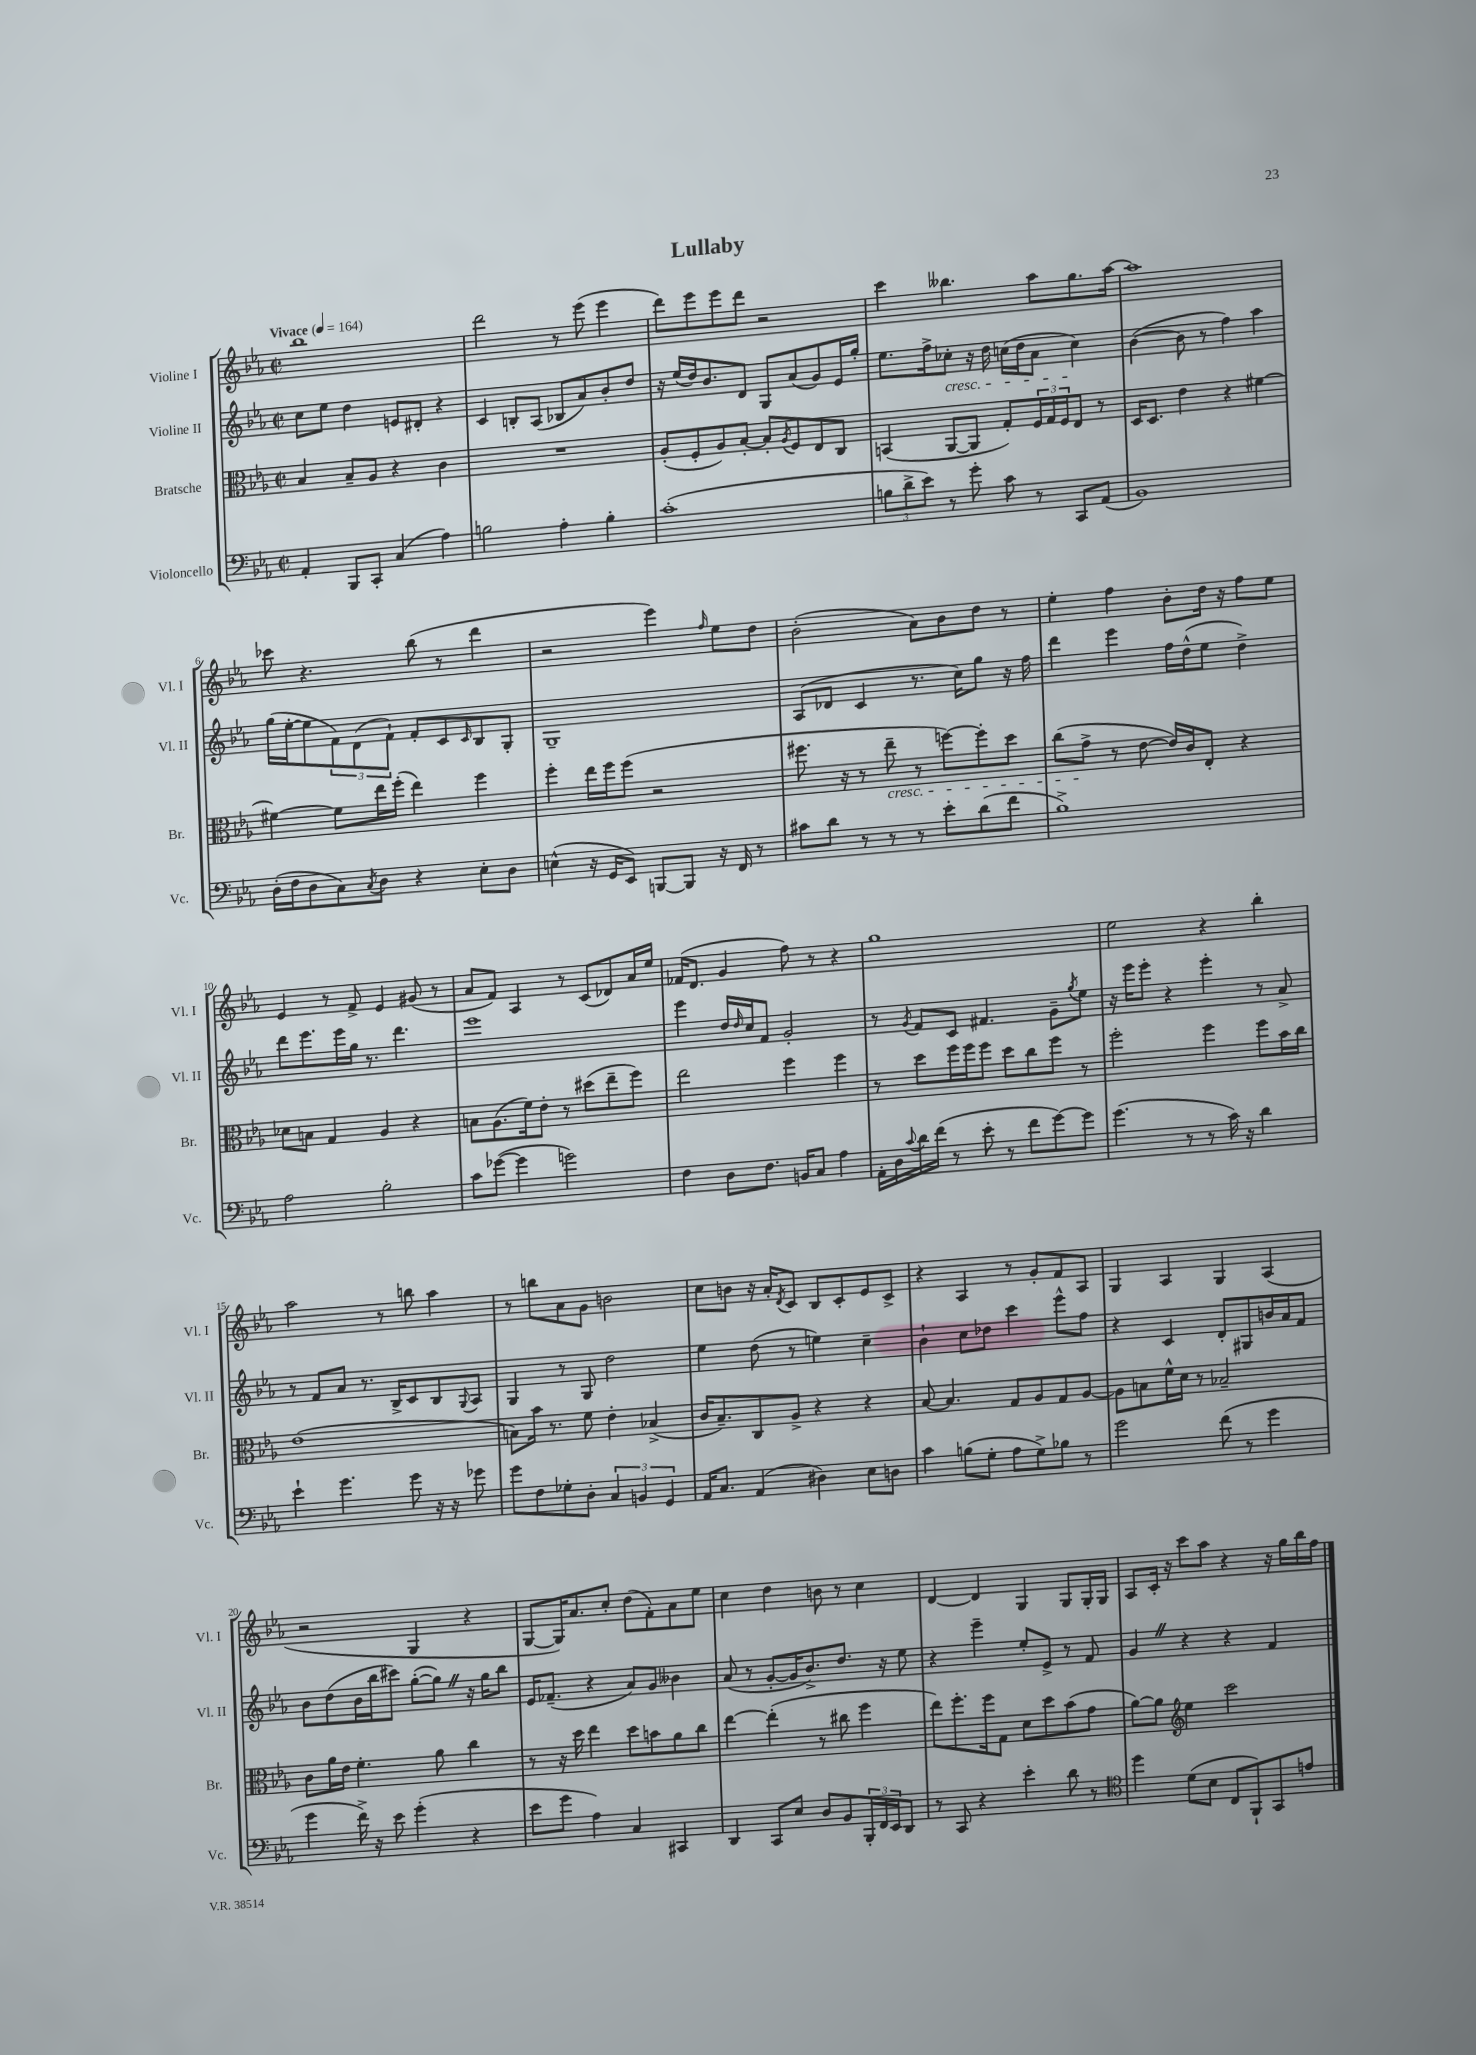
\header { title = "Lullaby" }
<<
\new StaffGroup <<
\new Staff = "s0" \with { instrumentName = "Violine I" shortInstrumentName = "Vl. I" } {
    \clef treble \key ees \major \defaultTimeSignature \time 2/2 \tempo "Vivace" 4 = 164
    bes''1 |
    d'''2 r8 ees'''8( ees'''4 |
    d'''8) ees'''8 ees'''8 d'''8 r2 |
    c'''4 beses''4. aes''8 g''8. aes''16~ |
    aes''1 |
    ces'''8 r4. bes''8( r8 d'''4 |
    r2 ees'''4) \grace { f''16 } ees''8 d''8 |
    bes'2-.( aes'8) bes'8 d''8 r8 |
    ees''4-. f''4 bes'8-. d''16 r16 f''8 ees''8 |
    ees'4 r8 f'8-> ees'4 gis'8( r8 |
    aes'8 f'8) aes4 r8 c'8( des'8) aes'16 ees''16 |
    fes'16( d'8. g'4 f''8) r8 r4 |
    g''1 |
    ees''2 r4 bes''4-. |
    aes''2 r8 b''8 aes''4 |
    r8 b''8 aes'8 g'8 b'2 |
    c''8 b'8 r16 aes'16-. \acciaccatura { d'8 } c'8 bes8 c'8-. ees'8 c'8-> |
    r4 aes4 r8 g'8-. f'8 aes8 |
    g4 aes4 g4 aes4( |
    r2 g4 r4 |
    g8~ g16) aes'8. c''8-. d''8( f'8-.) aes'8 ees''8 |
    c''4 d''4 b'8 r8 c''4 |
    d'4~ d'4 g4 g8 g16-. g16 |
    aes8 c'16-. r16 c'''8 aes''8 r4 r16 g''16 bes''16 f''16 \bar "|." |
}
\new Staff = "s1" \with { instrumentName = "Violine II" shortInstrumentName = "Vl. II" } {
    \clef treble \key ees \major \defaultTimeSignature \time 2/2
    c''8 ees''8 d''4 e'8 dis'8-. r4 |
    c'4 b8-. aes8( bes8 aes'8) bes'8-. d''8 |
    r16 ees''16( d''16) bes'8. d'8 g8 aes'8( g'8) ees'16 g''16-. |
    ees''8. f''16-> ces''8-.\cresc r16 d''16 c''16( d''16 aes'8 c''4\!) |
    bes'4~( bes'8 r8 f''4) aes''4 |
    g''16( ees''16~-. ees''8 \tuplet 3/2 { f'8) d'8( f'8-!) } f'8-. c'8 \grace { c'16 } bes8 g8-. |
    g1-- |
    aes8( des'8 c'4 r8. c''16) g''8 r16 f''16 |
    d'''4 ees'''4 f''16 d''16-^( ees''8 d''4->) |
    d'''8 ees'''8. ees'''16 g''16 r8. d'''4. |
    ees'''1 |
    ees'''4 d''16 \grace { d''16 } c''16 f'8 g'2-. |
    r8 \acciaccatura { g'8 } f'8 c'8 fis'4. g'8-- \acciaccatura { g''8 } ees''8 |
    r16 ees'''16 ees'''8-. r4 ees'''4-. r8 aes'8-> |
    r8 f'8 aes'8 r8. bes16-> c'8 bes8 \appoggiatura { g8 } aes8 |
    g4 r8 g8 d''2 |
    ees''4 d''8( r8 e''4) c''4-- |
    bes'4-! c''8 des''8 c'''4 ees'''8-^ f''8 |
    r4 c'4 d'8-. gis8 b'16 aes'16 f'8 |
    bes'8 d''8( bes'16 bes''16 cis'''8) g''8~-.( g''8) \once \override BreathingSign.text = \markup { \musicglyph "scripts.caesura.straight" } \breathe r16 g''16 bes''8 |
    ees'16 fes'8.--( r4 aes'8) g'8 beses'4 |
    aes'8( r8 g'8~-. g'16 bes'8.->) d''8. r16 ees''8 |
    r4 ees'''4-- ees''8-. ees'8-> r8 f'8 |
    g'4 \once \override BreathingSign.text = \markup { \musicglyph "scripts.caesura.straight" } \breathe r4 r4 f'4 \bar "|." |
}
\new Staff = "s2" \with { instrumentName = "Bratsche" shortInstrumentName = "Br." } {
    \clef alto \key ees \major \defaultTimeSignature \time 2/2
    bes4 bes8-- aes8 r4 c'4 |
    R1 |
    aes8-.( f8-. aes8) bes8~-. bes8-. \acciaccatura { aes8 } f8 ees8 c8 |
    b,4( aes,8~ aes,8 g8-.) \tuplet 3/2 { f16 g16 f16 } ees8 r8 |
    d16 d8. ees'4 r4 fis'4~ |
    fis'4~ fis'8 ees''16 f''16-.( ees''4) f''4 |
    f''4-. ees''16 f''16 f''8( r2 |
    fis''8. r16 r8 ees''8--\cresc r8 f''8~) f''8-. d''8 |
    c''8( g'8->\! r8 ees'8~ ees'16) c'16 ees8-. r4 |
    des'8 b8 g4 aes4 r4 |
    b8 aes8.( f'16) ees'8-. r8 dis''8( ees''8-- f''8) |
    ees''2 f''4 f''4 |
    r8 d''8 f''16 f''16 f''8 d''8 c''8 f''8 r8 |
    f''2-. f''4 f''8 bes'16 c''16 |
    ees'1( |
    b8) bes'16 r8. f'8 ees'4-. bes4->( |
    c'16 bes8.--) c8 aes8-> r4 r4 |
    bes8~ bes4. g8 aes8 g8 aes8~ |
    aes8 b8 f'16-^ d'16 r8 bes2-- |
    c'8 aes'16 ees'16 f'4.-. aes'8 c''4 |
    r8 r16 d''16 ees''4 d''8 b'8 aes'8 c''8 |
    ees''4~ ees''4-.( r8 cis''8 f''4 |
    ees''8) f''8.-. f''16 g8 d'8 d''8 bes'8( g'8 |
    aes'8~) aes'8 \clef treble ees''4 c'''2 \bar "|." |
}
\new Staff = "s3" \with { instrumentName = "Violoncello" shortInstrumentName = "Vc." } {
    \clef bass \key ees \major \defaultTimeSignature \time 2/2
    aes,4-. bes,,8 c,8-. c4( aes4) |
    b2 aes4-. b4-. |
    c'1-.( |
    \tuplet 3/2 { b8 d'8-> ees'8) } r8 g'8-. c'8 r8 c,8 aes,8( |
    bes,1) |
    d16-.( f16 d8 c8) \acciaccatura { c8 } d8 r4 ees8-. d8 |
    e4-^( r16 g,16 ees,8) b,,8~ b,,8 r16 f,16 r8 |
    cis'8 d'8 r8 r8 r8 ees'8-. d'8( f'8 |
    bes1->) |
    aes2 bes2-. |
    c'8 ges'8~( ges'4 g'2) |
    f4 d8 f8. b,16 c8 aes4 |
    aes,16-. d16 \appoggiatura { c'8 } d'16 f'16( r8 ees'8-. r8 f'8 g'8~) g'8 |
    g'4.( r8 r8 c'16) r16 d'4 |
    ees'4-! g'4. g'8 r16 r16 ges'8 |
    g'8 f8 ges8-. d8-. \tuplet 3/2 { c4 b,4 g,4 } |
    aes,16 c8. aes,4( dis4) ees8 d8 |
    c'4 b8( g8-. aes8 g8->) bes8 r8 |
    g'2 f'8( r8 g'4 |
    g'4 f'16->) r16 ees'8 g'4-.( r4 |
    ees'8 g'8 aes4) c4 cis,4 |
    d,4 c,8 ees8 d8 bes,8 \tuplet 3/2 { bes,,16-. f,16 ees,16 } d,8 |
    r8 c,8 r4 ees'4-. d'8 r8 |
    \clef tenor d''4 d'8( bes8 c8 f,8-!) g,8 e'8 \bar "|." |
}
>>
>>
